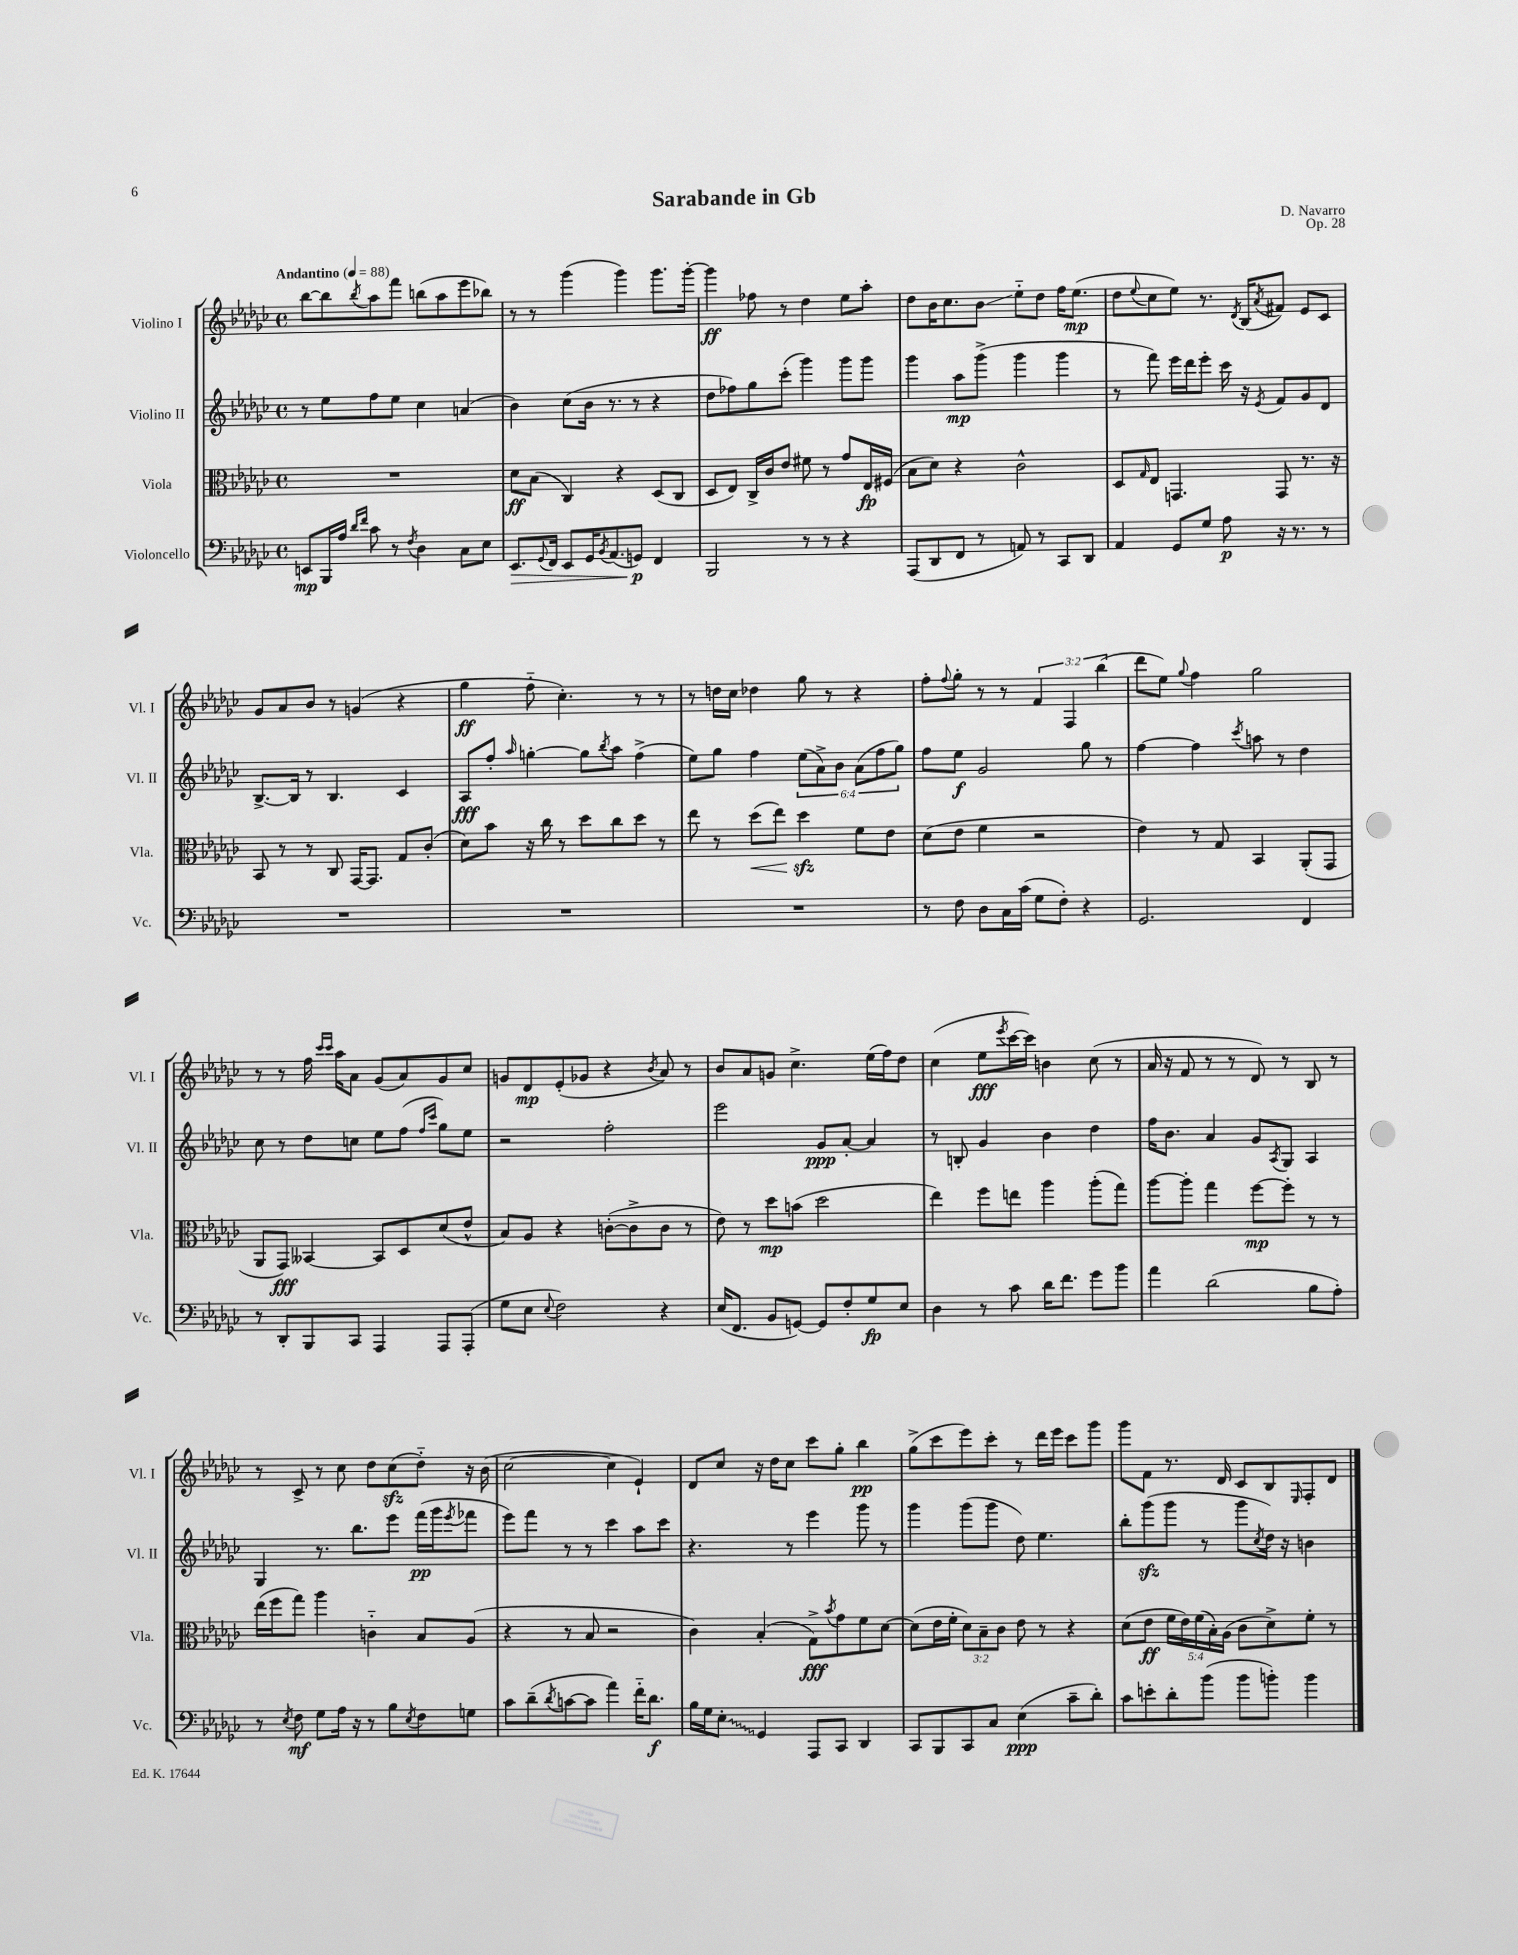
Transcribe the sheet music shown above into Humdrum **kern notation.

**kern	**kern	**kern	**kern
*staff4	*staff3	*staff2	*staff1
*clefF4	*clefC3	*clefG2	*clefG2
*k[b-e-a-d-g-c-]	*k[b-e-a-d-g-c-]	*k[b-e-a-d-g-c-]	*k[b-e-a-d-g-c-]
*M4/4	*M4/4	*M4/4	*M4/4
*met(c)	*met(c)	*met(c)	*met(c)
*MM88	*MM88	*MM88	*MM88
8EE/L	1r	8r	[8bb-\L
16BBB-/L	.	8ee-\L	8bb-\]
16A-/JJ	.	.	.
16qqd-/LL	.	.	.
16qqf/JJ	.	.	8qbb-/
8c-\	.	8ff\	8aa-\
8r	.	8ee-\J	8fff\J
8qF/	.	.	.
4D-\	.	4cc-\	(8bb\L
.	.	.	8aa-\
8C-\L	.	(4a/	8eee-\
8E-\J	.	.	8bb-\J)
=	=	=	=
8.EE-/L	8d-\L	4b-\)	8r
.	(8B-\J	.	8r
8qqGG-/	.	.	.
16FF/Jk	.	.	.
8EE-/L	4C-/)	(8cc-\L	(4ggg-\
16GG-/K	.	16b-\Jk	.
8qBB-/	.	.	.
(8.AA-/	.	8.r	.
.	4r	.	4ggg-\)
8GG/J)	.	8r	.
4FF/	(8D-/L	4r	8.ggg-\L
.	8C-/J	.	.
.	.	.	[16ggg-'\Jk
=	=	=	=
2BBB-/	8D-/L	8dd-\L	4ggg-\]
.	8E-/J)	8ff-\)	.
.	16C-^/LL	8gg-\	8ff-\
.	16c-/J	.	.
.	8e-/J	(8ccc-'\J	8r
8r	8f#\	4ggg-\)	4dd-\
8r	8r	.	.
4r	8g-/L	8ggg-\L	8ee-\L
.	16E-/L	8ggg-\J	8aa-'\J
.	(16F#/JJ	.	.
=	=	=	=
(8AAA-/L	8B-\L	4ggg-\	8dd-\L
8DD-/	8d-\J)	.	16b-\K
.	.	.	8.cc-\
8FF/J	4r	8aa-\L	.
8r	.	(8ggg-^\J	8b-\J
8AA/)	2c-^^\	4ggg-\	8ee-'~\L
8r	.	.	8dd-\J
8CC-/L	.	4ggg-\	16ff\LK
.	.	.	(8.ee-\J
8DD-/J	.	.	.
=	=	=	=
4AA-/	8D-/L	8r	8dd-\L
.	16qqG-/	.	8qqee-/
.	8E-/J	8fff\)	8cc-\
8GG-/L	4.GG/	16eee-\LL	8ee-\J)
.	.	16ddd-\J	.
8G-/J	.	8eee-'\J	8.r
8A-\	.	16ccc-\	.
.	.	.	8qd-/
.	.	16r	(16B-/LK
.	.	8qe-/	8qa-/
16r	8GG/	8f/L	8f#/J)
8.r	.	.	.
.	8.r	8g-/	8e-/L
8r	.	8d-/J	8c-/J
.	16r	.	.
=	=	=	=
1r	8BB-/	[8.B-^/L	8g-/L
.	8r	.	8a-/
.	.	16B-/]Jk	.
.	8r	8r	8b-/J
.	8C-/	4.B-/	8r
.	[16GG-/LK	.	(4g/
.	8.GG-/]J	.	.
.	8G-/L	4c-/	4r
.	(8c-'/J	.	.
=	=	=	=
1r	8d-\L)	8A-/L	4gg-\
.	8b-\J	8ff'/J	.
.	.	16qqaa-/	.
.	16r	[4gg'\	8ff'~\
.	16cc-\	.	.
.	8r	.	4.cc-'\)
.	8dd-\L	8gg\]L	.
.	.	8qbb-/	.
.	8cc-\	8aa-\J	.
.	8dd-\J	(4ff^\	8r
.	8r	.	8r
=	=	=	=
1r	8ee-\	8ee-\L)	8r
.	8r	8gg-\J	16dd\LL
.	.	.	16cc-\JJ
.	(8dd-\L	4ff\	4dd-\
.	8ee-\J)	.	.
.	4dd-\	(12ee-\L	8gg-\
.	.	12a-^\)	.
.	.	.	8r
.	.	12b-\J	.
.	8f\L	(12a-\L	4r
.	.	12ff\	.
.	8e-\J	.	.
.	.	12gg-\J)	.
=	=	=	=
8r	(8d-\L	8ff\L	8ff'\L
.	.	.	8qqff/
8F\	8e-\J	8ee-\J	8gg-'\J
8D-\L	4f\	2g-/	8r
16C-\L	.	.	8r
(16c-\JJ	.	.	.
8G-\L	2r	.	6f/
8F'\J)	.	.	.
.	.	.	6F/
4r	.	8gg-\	.
.	.	.	(6bb-\
.	.	8r	.
=	=	=	=
2.GG-/	4e-\)	[4ff\	8ddd-\L
.	.	.	8ee-\J)
.	.	.	8qqgg-/
.	8r	4ff\]	4ff\
.	8G-/	.	.
.	.	8qccc-/	.
.	4BB-/	8aa\	2gg-\
.	.	8r	.
4FF/	(8AA-'/L	4dd-\	.
.	8GG-/J	.	.
=	=	=	=
8r	8AA-/L	8cc-\	8r
8DD-'/L	8GG-/J)	8r	8r
8BBB-/	[4BB--/	8dd-\L	16ff\
.	.	.	16qqccc-/LL
.	.	.	16qqccc-/JJ
.	.	.	16aa-\LK
8CC-/J	.	8cc\J	8a-\J
4AAA-/	8BB--/]L	8ee-\L	(8g-/L
.	8D-/	(8ff\J	8a-/)
.	.	16qqff/LL	.
.	.	16qqccc-/JJ	.
8AAA-/L	(8d-/	8gg-\L)	8g-/
(8AAA-'/J	8e-^^/J	8ee-\J	8cc-/J
=	=	=	=
8G-\L	8B-/L)	2r	8g/L
8E-\J	8A-/J	.	8d-/
8qqE-/	.	.	.
2F\)	4r	.	(8e-'/
.	.	.	8g-/J
.	([8c'\L	2ff'\	4r
.	8c^\]	.	.
.	.	.	8qb-/
4r	8c\J	.	8a-/)
.	8r	.	8r
=	=	=	=
(16E-/LK	8e-\)	2eee-\	8b-/L
8.FF/J	.	.	.
.	8r	.	8a-/
8BB-/L	8dd-\L	.	8g/J
[8GG/J)	(8b\J	.	4.cc-^\
8GG/]L	2dd-\	8g-/L	.
8F'/	.	[8a-'/J	.
8G-/	.	4a-/]	(16ee-\LL
.	.	.	16ff\J)
8E-/J	.	.	8dd-\J
=	=	=	=
4D-\	4ee-\)	8r	(4cc-\
.	.	8B'/	.
8r	8ff\L	4g-/	8ee-\L
.	.	.	8qeee-/
8c-\	8ee\J	.	[16ccc-\L
.	.	.	16ccc-\]JJ)
16d-\LK	4aa-\	4b-\	4b\
8.f\J	.	.	.
8g-\L	(8aa-'\L	4dd-\	(8cc-\
8b-\J	8gg-\J)	.	8r
=	=	=	=
4a-\	[8aa-\L	16ff\LK	16a-/
.	.	8.b-\J	16r
.	8aa-'\]J	.	8f/
(2d-\	4gg-\	4a-/	8r
.	.	.	8r
.	[8ff\L	8g-/L	8d-/)
.	.	8qA-/	.
.	8ff'\]J	8G-/J	8r
8B-\L	8r	4A-/	8B-/
8A-'\J)	8r	.	8r
=	=	=	=
8r	(16ee-\LL	4G-/	8r
.	16ff\J	.	.
8qE-/	.	.	.
8F\	8gg-\J)	.	8c-^/
8G-\L	4aa-\	8.r	8r
16A-\Jk	.	.	8cc-\
16r	.	8.bb-\L	.
8r	4c'~\	.	8dd-\L
8B-\L	.	8eee-\J	(8cc-\
8qE-/	.	.	.
8F\	8B-/L	(16fff\LL	8dd-'~\J)
.	.	16ggg-\J	.
.	.	8qeee-/	.
8G\J	(8A-/J	8fff-\J	16r
.	.	.	(16b-\
=	=	=	=
8c-\L	4r	8eee-\L)	[2cc-\
(8d-~\	.	8fff\J	.
8qd-/	.	.	.
[8c\	8r	8r	.
8c\]J	8B-/	8r	.
4a-\)	2r	4ccc-\	4cc-\]
16f'~\LK	.	8aa-\L	4e-`/)
8.d-\J	.	.	.
.	.	8ccc-\J	.
=	=	=	=
16B-\LL	4c-\)	4.r	8d-/L
16G-\J	.	.	.
8E-'\J	.	.	8cc-/J
4GG-/	(4B-'/	.	16r
.	.	.	16dd-\LK
.	.	8r	8cc-\J
8AAA-/L	8G-^\L)	4eee-\	8ccc-\L
.	8qb-/	.	.
8CC-/J	8g-\	.	8gg-'\J
4DD-/	8f\	8ggg-\	4bb-\
.	[8d-\J	8r	.
=	=	=	=
8CC-/L	(8d-\]L	4ggg-\	(8gg-^\L
8BBB-/	16e-\L	.	8ccc-\
.	16f'\JJ	.	.
8CC-/	12d-\L)	(8ggg-\L	8eee-\)
.	12B-~\	.	.
8C-/J	.	8ggg-\J	8ccc-'\J
.	12c-\J	.	.
(4E-\	8e-\	8dd-\)	8r
.	8r	4.ee-\	16ddd-\LL
.	.	.	16eee-\JJ
8c-~\L	4r	.	8ccc-\L
8d-'\J)	.	.	8ggg-\J
=	=	=	=
8c-\L	(8d-\L	8bb-'\L	8ggg-\L
8e'\	8e-\J	(8ggg-\	8f\J
8d-'\	20f\LL	8ggg-\J	8.r
.	20e-\)	.	.
.	(20f\	.	.
(8b-\J	.	8r	.
.	20B-'\)	.	.
.	.	.	16d-/
.	(20A-\JJ	.	.
8b-\L	8c-\L	8ggg-\L	8c-/L
.	.	8qcc-/	.
8b'\J)	8d-^\)	16dd-\Jk)	8B-/
.	.	16r	.
.	.	.	16qqE-/
4b\	8f'\J	4b\	8F'/
.	8r	.	8d-/J
==	==	==	==
*-	*-	*-	*-
